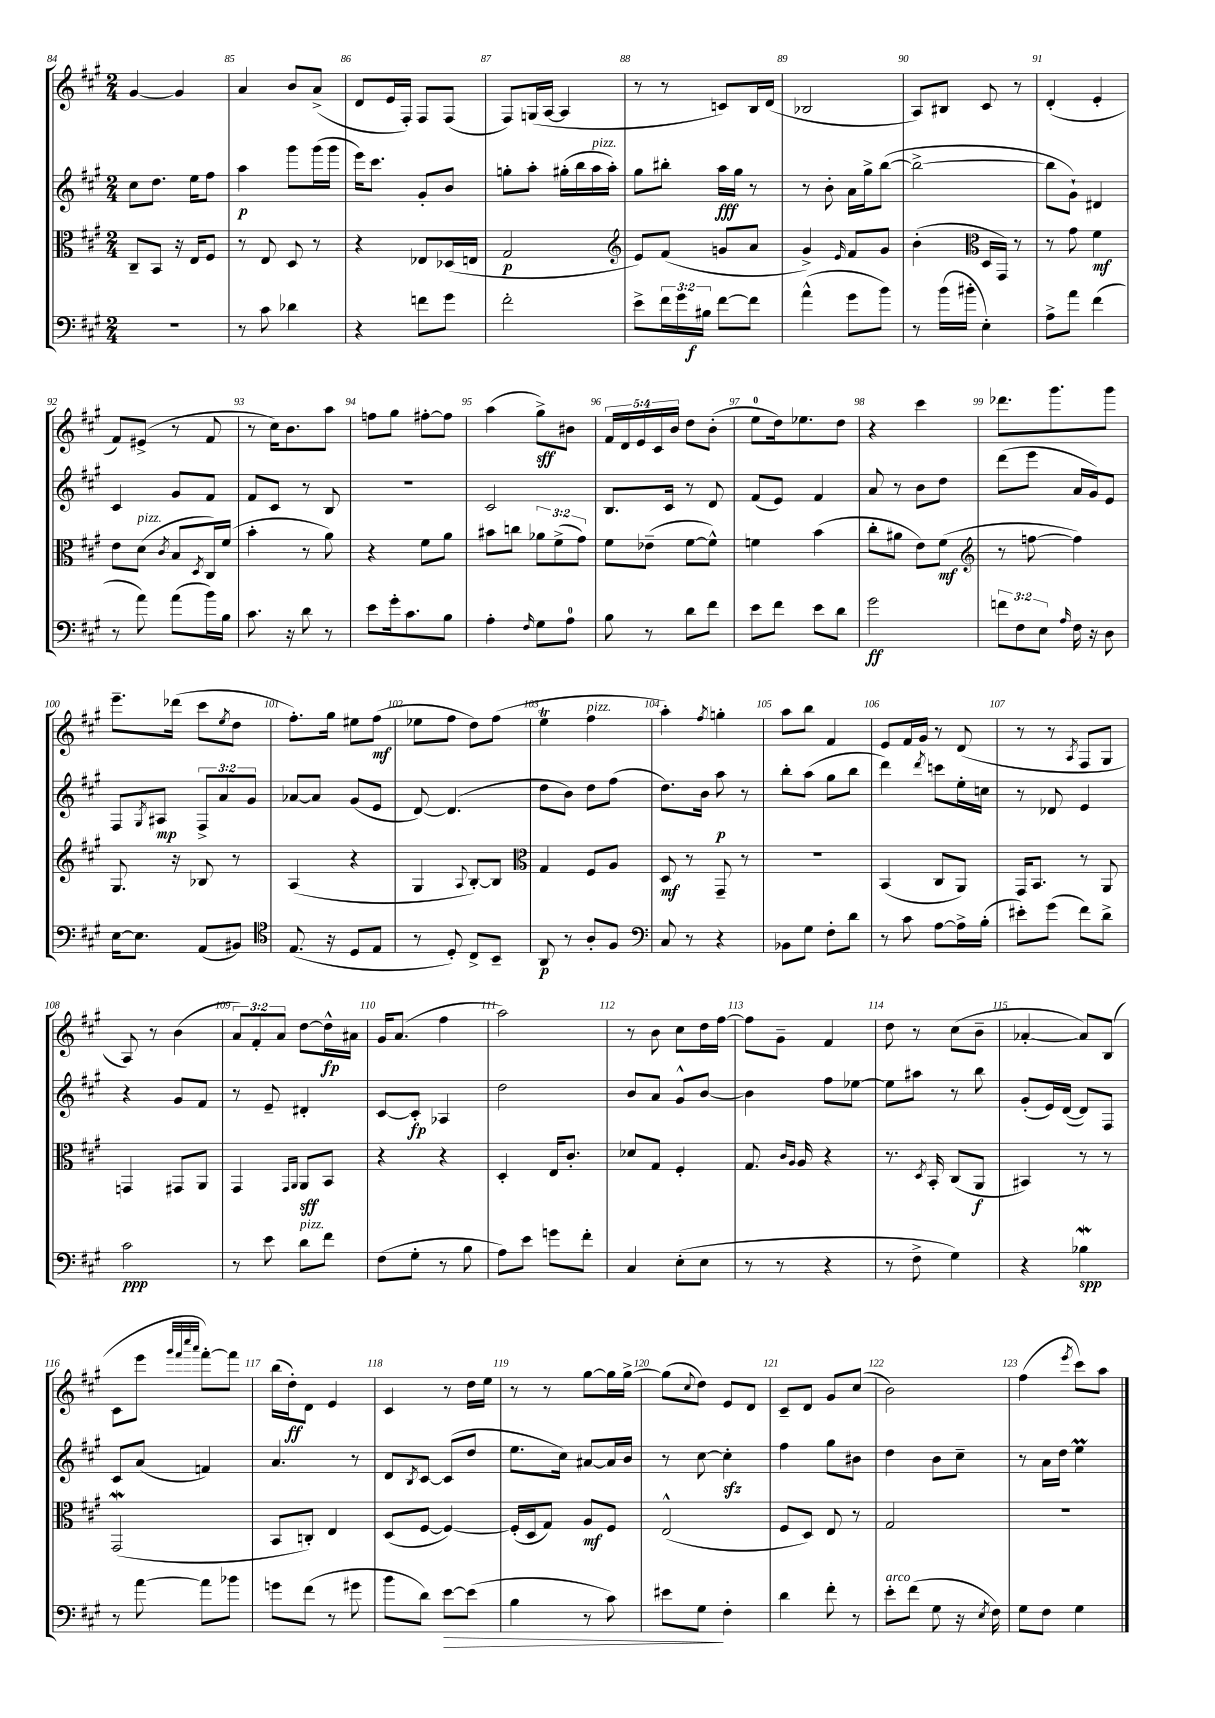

**kern	**kern	**kern	**kern
*staff4	*staff3	*staff2	*staff1
*clefF4	*clefC3	*clefG2	*clefG2
*k[f#c#g#]	*k[f#c#g#]	*k[f#c#g#]	*k[f#c#g#]
*M2/4	*M2/4	*M2/4	*M2/4
2r	8C#~	8cc#	[4g#
.	8BB	8.dd	.
.	16r	.	4g#]
.	16E	16ee	.
.	8F#	8ff#	.
=	=	=	=
8r	8r	4aa	4a
8c#	8E	.	.
4d-	8D	8ggg#	8b
.	8r	(16ggg#	(8a^
.	.	16ggg#	.
=	=	=	=
4r	4r	16eee)	8d
.	.	8.ccc#	.
.	.	.	16e
.	.	.	16F#')
8f	8E-	8g#'	8F#
8g#	(16D-	8b	(8F#
.	16E	.	.
=	=	=	=
2f#'	2G#	8gg'	8F#)
.	.	8aa'	(16G
.	.	.	[16A
.	.	(16gg#'	4A]
.	.	16bb	.
.	.	16aa	.
.	.	16aa')	.
=	=	=	=
*	*clefG2	*	*
8e^	8e)	8gg#	8r
24f#	(8f#	8bb#'	8r
24g#	.	.	.
24B#	.	.	.
[8f#	8g	16aa	8c)
.	.	16gg#	.
8f#]	8a	8r	16B
.	.	.	(16d
=	=	=	=
(4a^^	4g#^)	8r	2B-
.	.	8b'	.
.	16qqe	.	.
8g#	8f#	16a	.
.	.	16gg#^	.
8b)	8g#	([8bb	.
=	=	=	=
8r	(4b'	2bb^_	8A)
(16b	.	.	8B#
16b#'	.	.	.
*	*clefC3	*	*
4E')	16D	.	8c#
.	16GG#)	.	.
.	8r	.	8r
=	=	=	=
8A^	8r	8bb]	(4d'
8a	8g#	8g#`)	.
(4f#	4f#	4d#	4e'
=	=	=	=
8r	8e	4c#	8f#)
8a)	(8d	.	(8e#^
.	8qc#	.	.
(8a	8B	8g#	8r
.	8qD	.	.
16b)	16C#)	8f#	8f#
16B	(16f#	.	.
=	=	=	=
8.c#	4b'	8f#	8r
.	.	8c#	16cc#)
16r	.	.	8.b
8d	8r	8r	.
8r	8a)	8B	8aa
=	=	=	=
8e	4r	2r	8ff
16g#'	.	.	8gg#
8.c#	.	.	.
.	8f#	.	[8ff#'
8B	8a	.	8ff#]
=	=	=	=
4A'	8b#	2c#	(4aa
.	8cc	.	.
16qqF#	.	.	.
8G#	12a-	.	8gg#^)
.	(12f#^	.	.
8A	.	.	8b#
.	12g#)	.	.
=	=	=	=
8B	8f#	8.B	20f#
.	.	.	20d
.	.	.	20e
8r	(8e-~	.	.
.	.	.	20c#
.	.	16c#	.
.	.	.	20b
8d	[8f#	8r	8dd
8f#	8f#^^])	8d	(8b'
=	=	=	=
8e	4f	(8f#	8ee
8f#	.	8e)	16dd)
.	.	.	8.ee-
8e	(4b	4f#	.
8d	.	.	8dd
=	=	=	=
2g#	8cc#'	8a	4r
.	8a#	8r	.
.	8e)	8b	4ccc#
.	(8f#	8dd	.
=	=	=	=
*	*clefG2	*	*
12f	8r	(8ddd	8.ddd-
12F#	.	.	.
.	[8ff	8eee	.
12E	.	.	.
.	.	.	8.ggg#
16qqA	.	.	.
16F#	4ff])	16a	.
16r	.	16g#)	.
8D	.	8e	8ggg#
=	=	=	=
[16E	8.G#	8F#	8.eee~
8.E]	.	.	.
.	.	8qG#	.
.	.	8A#	.
.	16r	.	(16ddd-
(8AA	8B-	12F#^	8ccc#
.	.	12a	.
.	.	.	8qee
8BB#)	8r	.	8dd
.	.	12g#	.
=	=	=	=
*clefC4	*	*	*
(8.E	(4A	[8a-	8.ff#')
.	.	8a-]	.
16r	.	.	16gg#
8D	4r	(8g#	8ee#
8E	.	8e	(8ff#
=	=	=	=
8r	4G#	[8d)	8ee-
8D')	.	(4.d]	8ff#
.	8qqA	.	.
8C#^	[8B')	.	8dd)
8BB~	8B]	.	(8ff#
=	=	=	=
*	*clefC3	*	*
8AA	4G#	8dd	4ee
8r	.	8b)	.
8A'	8F#	8dd	4ff#
8F#	8A	(8ff#	.
=	=	=	=
*clefF4	*	*	*
8C#	8D	8.dd)	4aa')
8r	8r	.	.
.	.	16b	.
.	.	.	8qff#
4r	8GG#~	8aa	4gg'
.	8r	8r	.
=	=	=	=
8BB-	2r	8bb'	8aa
8G#	.	(8aa	8bb
8F#'	.	8gg#	4f#
8d	.	8bb	.
=	=	=	=
8r	(4BB	4ddd)	8e
8c#	.	.	16f#
.	.	.	16g#
.	.	8qddd	.
[8A	8C#	8ccc	8r
16A^]	8AA)	16ee'	(8d
(16B'	.	16cc	.
=	=	=	=
8e#')	16GG#	8r	8r
.	8.BB	.	.
(8g#	.	8d-	8r
.	.	.	8qA
8f#)	8r	4e	8F#
8d^	8AA	.	8G#
=	=	=	=
2c#	4GG	4r	8A)
.	.	.	8r
.	8GG#	8g#	(4b
.	8AA	8f#	.
=	=	=	=
8r	4GG#	8r	12a)
.	.	.	12f#'
8e	.	8e~	.
.	.	.	12a
.	16qqGG#	.	.
.	16qqAA	.	.
8d	8AA	4d#'	[8dd
8f#	8BB	.	16dd^^]
.	.	.	16a#
=	=	=	=
(8F#	4r	[8c#	16g#
.	.	.	(8.a
8G#'	.	8c#']	.
8r	4r	4A-	4ff#
8B	.	.	.
=	=	=	=
8A)	4D'	2dd	2aa)
8e	.	.	.
8g	16E	.	.
.	8.c#'	.	.
8f#'	.	.	.
=	=	=	=
4C#	8d-	8b	8r
.	8G#	8a	8b
(8E'	4F#'	8g#^^	8cc#
8E	.	[8b	16dd
.	.	.	[16ff#
=	=	=	=
8r	8.G#	4b]	8ff#]
8r	.	.	8g#~
.	16qqc#	.	.
.	16qqA	.	.
.	16A	.	.
4r	4r	8ff#	4f#
.	.	[8ee-	.
=	=	=	=
8r	8.r	8ee-]	8dd
8F#^	.	8aa#	8r
.	8qD	.	.
.	16BB'	.	.
4G#)	(8C#	8r	(8cc#
.	8AA	8bb	8b~
=	=	=	=
4r	4BB#)	(8g#'	[4a-'
.	.	16e)	.
.	.	([16d	.
4B-	8r	8d])	8a-])
.	8r	8F#	(8B
=	=	=	=
8r	(2GG#	8c#	8c#
[8a	.	(8a	8eee
.	.	.	32qqggg#
.	.	.	32qqfff#
.	.	.	32qqcccc#
.	.	.	32qqaaa
8a]	.	4f)	[8fff#')
8b-	.	.	8fff#]
=	=	=	=
8g	8BB	4.a	(16bb
.	.	.	16dd')
(8f#	8C')	.	8d
8r	4E	.	4e
8g#	.	8r	.
=	=	=	=
8b	(8D	8d	4c#
.	.	8qB	.
8d)	[8F#	[8c#	.
[8e	4F#_)	(8c#]	8r
(8e]	.	8dd	16dd
.	.	.	16ee
=	=	=	=
4B	(16F#']	8.ee	8r
.	16D	.	.
.	8G#)	.	8r
.	.	16cc#)	.
8r	8A	[8a#	[8gg#
8c#)	8F#	16a#]	16gg#]
.	.	16b	[16gg#^
=	=	=	=
8e#	(2E^^	8r	(8gg#]
.	.	.	8qqcc#
8G#	.	[8cc#	8dd)
4F#'	.	4cc#']	8e
.	.	.	8d
=	=	=	=
4d	8F#	4ff#	8c#~
.	8D)	.	8d
8f#'	8E	8gg#	8g#
8r	8r	8b#	(8cc#
=	=	=	=
8e'	2G#	4dd	2b)
(8f#	.	.	.
8G#	.	8b	.
16r	.	8cc#~	.
8qE	.	.	.
16F#)	.	.	.
=	=	=	=
8G#	2r	8r	(4ff#
8F#	.	16a	.
.	.	16dd	.
.	.	.	8qeee
4G#	.	4ee	8ccc#)
.	.	.	8aa
==	==	==	==
*-	*-	*-	*-
